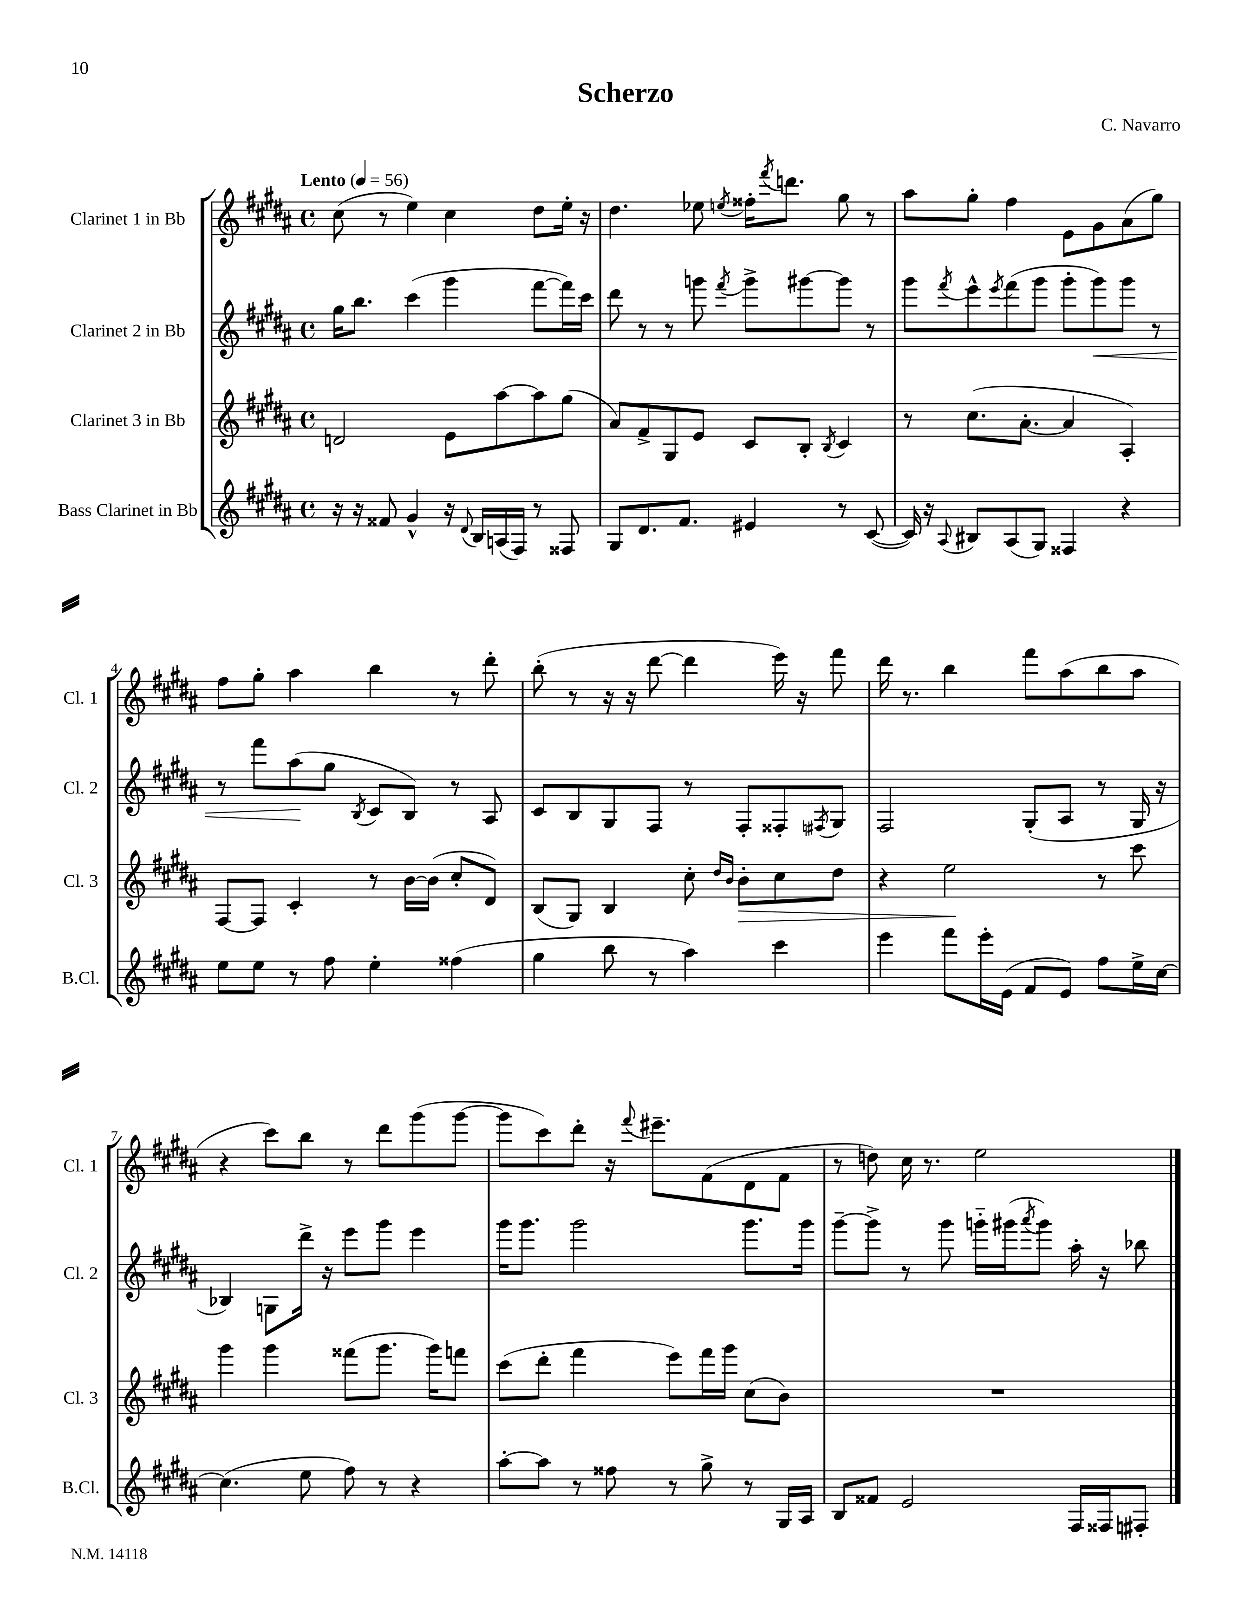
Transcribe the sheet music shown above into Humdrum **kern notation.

**kern	**kern	**dynam	**kern	**dynam	**kern
*part4	*part3	*part3	*part2	*part2	*part1
*staff4	*staff3	*staff3	*staff2	*staff2	*staff1
*I"Bass Clarinet in Bb	*I"Clarinet 3 in Bb	*	*I"Clarinet 2 in Bb	*	*I"Clarinet 1 in Bb
*I'B.Cl.	*I'Cl. 3	*	*I'Cl. 2	*	*I'Cl. 1
*clefG2	*clefG2	*	*clefG2	*	*clefG2
*k[f#c#g#d#a#]	*k[f#c#g#d#a#]	*	*k[f#c#g#d#a#]	*	*k[f#c#g#d#a#]
*M4/4	*M4/4	*	*M4/4	*	*M4/4
*met(c)	*met(c)	*	*met(c)	*	*met(c)
*MM56	*MM56	*	*MM56	*	*MM56
=1	=1	=1	=1	=1	=1
!	!	!	!	!	!LO:TX:a:B:t=Lento
16r	2dn/	.	16gg#\KL	.	(8cc#\
16r	.	.	8.bb\J	.	.
8f##X/	.	.	.	.	8r
4g#^^/	.	.	(4ccc#\	.	4ee\)
16r	8e\L	.	4ggg#\	.	4cc#\
8qqd#/	.	.	.	.	.
16B/LL	.	.	.	.	.
(16An/	[8aa#\	.	.	.	.
16F#/JJ)	.	.	.	.	.
8r	8aa#\]	.	[8fff#\L	.	8dd#\L
8F##X/	(8gg#\J	.	16fff#\L])	.	16ee'\Jk
.	.	.	16ccc#\JJ	.	16r
=2	=2	=2	=2	=2	=2
8G#/L	8a#/L)	.	8ddd#\	.	4.dd#\
8.d#/	8f#^/	.	8r	.	.
.	8G#/	.	8r	.	.
8.f#/J	.	.	.	.	.
.	8e/J	.	8gggn\	.	8ee-X\
.	.	.	8qfff#/	.	8qeen/
4e#X/	8c#/L	.	8ggg^\L	.	16ff##X'\KL
.	.	.	.	.	8qfff#/
.	.	.	.	.	8.dddn\J
.	8B'/J	.	[8ggg#X\	.	.
.	8qB/	.	.	.	.
8r	4c#/	.	8ggg#\J]	.	8gg#\
([8c#/	.	.	8r	.	8r
=3	=3	=3	=3	=3	=3
16c#/])	8r	.	8ggg#\L	.	8aa#\L
16r	.	.	.	.	.
8qqA#/	.	.	8qfff#/	.	.
8B#X/L	(8.cc#\L	.	8eee^^\	.	8gg#'\J
.	.	.	8qeee/	.	.
(8A#/	.	.	(8fff#\	.	4ff#\
.	[8.a#'\J	.	.	.	.
8G#/J)	.	.	8ggg#\J	.	.
4F##X/	4a#/]	.	8ggg#'\L	.	8e\L
!	!	!	!	!LO:HP:b	!
.	.	.	8ggg#\)	<	8g#\
4r	4A#'/)	.	8ggg#\J	.	(8a#\
.	.	.	8r	.	8gg#\J)
!!LO:LB:g=z
=4	=4	=4	=4	=4	=4
8ee\L	[8F#/L	.	8r	.	8ff#\L
8ee\J	8F#/J]	.	8fff#\L	.	8gg#'\J
8r	4c#'/	.	(8aa#\	.	4aa#\
8ff#\	.	.	8gg#\J	[	.
.	.	.	8qB/	.	.
4ee'\	8r	.	8c#/L	.	4bb\
.	[16b\LL	.	8B/J)	.	.
.	(16b\JJ]	.	.	.	.
(4ff##X\	8cc#'/L	.	8r	.	8r
.	8d#/J)	.	8A#/	.	8ddd#'\
=5	=5	=5	=5	=5	=5
4gg#\	(8B/L	.	8c#/L	.	(8bb'\
.	8G#/J)	.	8B/	.	8r
8bb\	4B/	.	8G#/	.	16r
.	.	.	.	.	16r
8r	.	.	8F#/J	.	[8ddd#\
4aa#\)	8cc#'\	.	8r	.	4ddd#\]
.	16qqdd#/LL	.	.	.	.
.	16qqb/JJ	.	.	.	.
!	!	!LO:HP:b	!	!	!
.	8b'\L	>	8F#'/L	.	.
4ccc#\	8cc#\	.	8F##X'/	.	16eee\)
.	.	.	.	.	16r
.	.	.	8qF#X/	.	.
.	8dd#\J	.	8G#/J	.	8fff#\
=6	=6	=6	=6	=6	=6
4eee\	4r	.	2F#/	.	16ddd#\
.	.	.	.	.	8.r
8fff#\L	2ee\	.	.	.	4bb\
16eee'\L	.	.	.	.	.
(16e\JJ	.	.	.	.	.
8f#/L	.	.	(8G#'/L	.	8fff#\L
8e/J)	.	.	8A#/J	.	(8aa#\
8ff#\L	8r	]	8r	.	8bb\
16ee^\L	8ccc#\	.	16G#/	.	8aa#\J
[16cc#\JJ	.	.	16r	.	.
!!LO:LB:g=z
=7	=7	=7	=7	=7	=7
(4.cc#\]	4ggg#\	.	4B-X/)	.	4r
.	4ggg#\	.	8Gn\L	.	8ccc#\L)
8ee\	.	.	16ddd#^\Jk	.	8bb\J
.	.	.	16r	.	.
8ff#\)	(8fff##X\L	.	8eee\L	.	8r
8r	8.ggg#\J	.	8ggg#\J	.	8ddd#\L
4r	.	.	4eee\	.	(8ggg#\
.	16ggg#\KL)	.	.	.	.
.	8fffn\J	.	.	.	[8ggg#\J
=8	=8	=8	=8	=8	=8
[8aa#'\L	(8ccc#\L	.	16ggg#\KL	.	8ggg#\L]
.	.	.	8.ggg#\J	.	.
8aa#\J]	8ddd#'\J	.	.	.	8ccc#\)
8r	4fff#\	.	2ggg#\	.	8ddd#'\J
8ff##X\	.	.	.	.	16r
.	.	.	.	.	8qqfff#/
.	.	.	.	.	8.eee#X~\L
8r	8eee\L)	.	.	.	.
8gg#^\	16fff#\L	.	.	.	(8f#\
.	16ggg#\JJ	.	.	.	.
8r	(8cc#\L	.	8.ggg#\L	.	8d#\
16G#/LL	8b\J)	.	.	.	8f#\J
16A#/JJ	.	.	16ggg#\Jk	.	.
=9	=9	=9	=9	=9	=9
8B/L	1r	.	[8ggg#~\L	.	8r
8f##X/J	.	.	8ggg#^\J]	.	8ddn\)
2e/	.	.	8r	.	16cc#\
.	.	.	.	.	8.r
.	.	.	8ggg#\	.	.
.	.	.	16gggn\LL	.	2ee\
.	.	.	(16ggg#X\J	.	.
.	.	.	8qaaa#/	.	.
.	.	.	8ggg#\J)	.	.
16F#/LL	.	.	16aa#'\	.	.
16F##X/J	.	.	16r	.	.
8F#X'/J	.	.	8bb-X\	.	.
==	==	==	==	==	==
*-	*-	*-	*-	*-	*-
